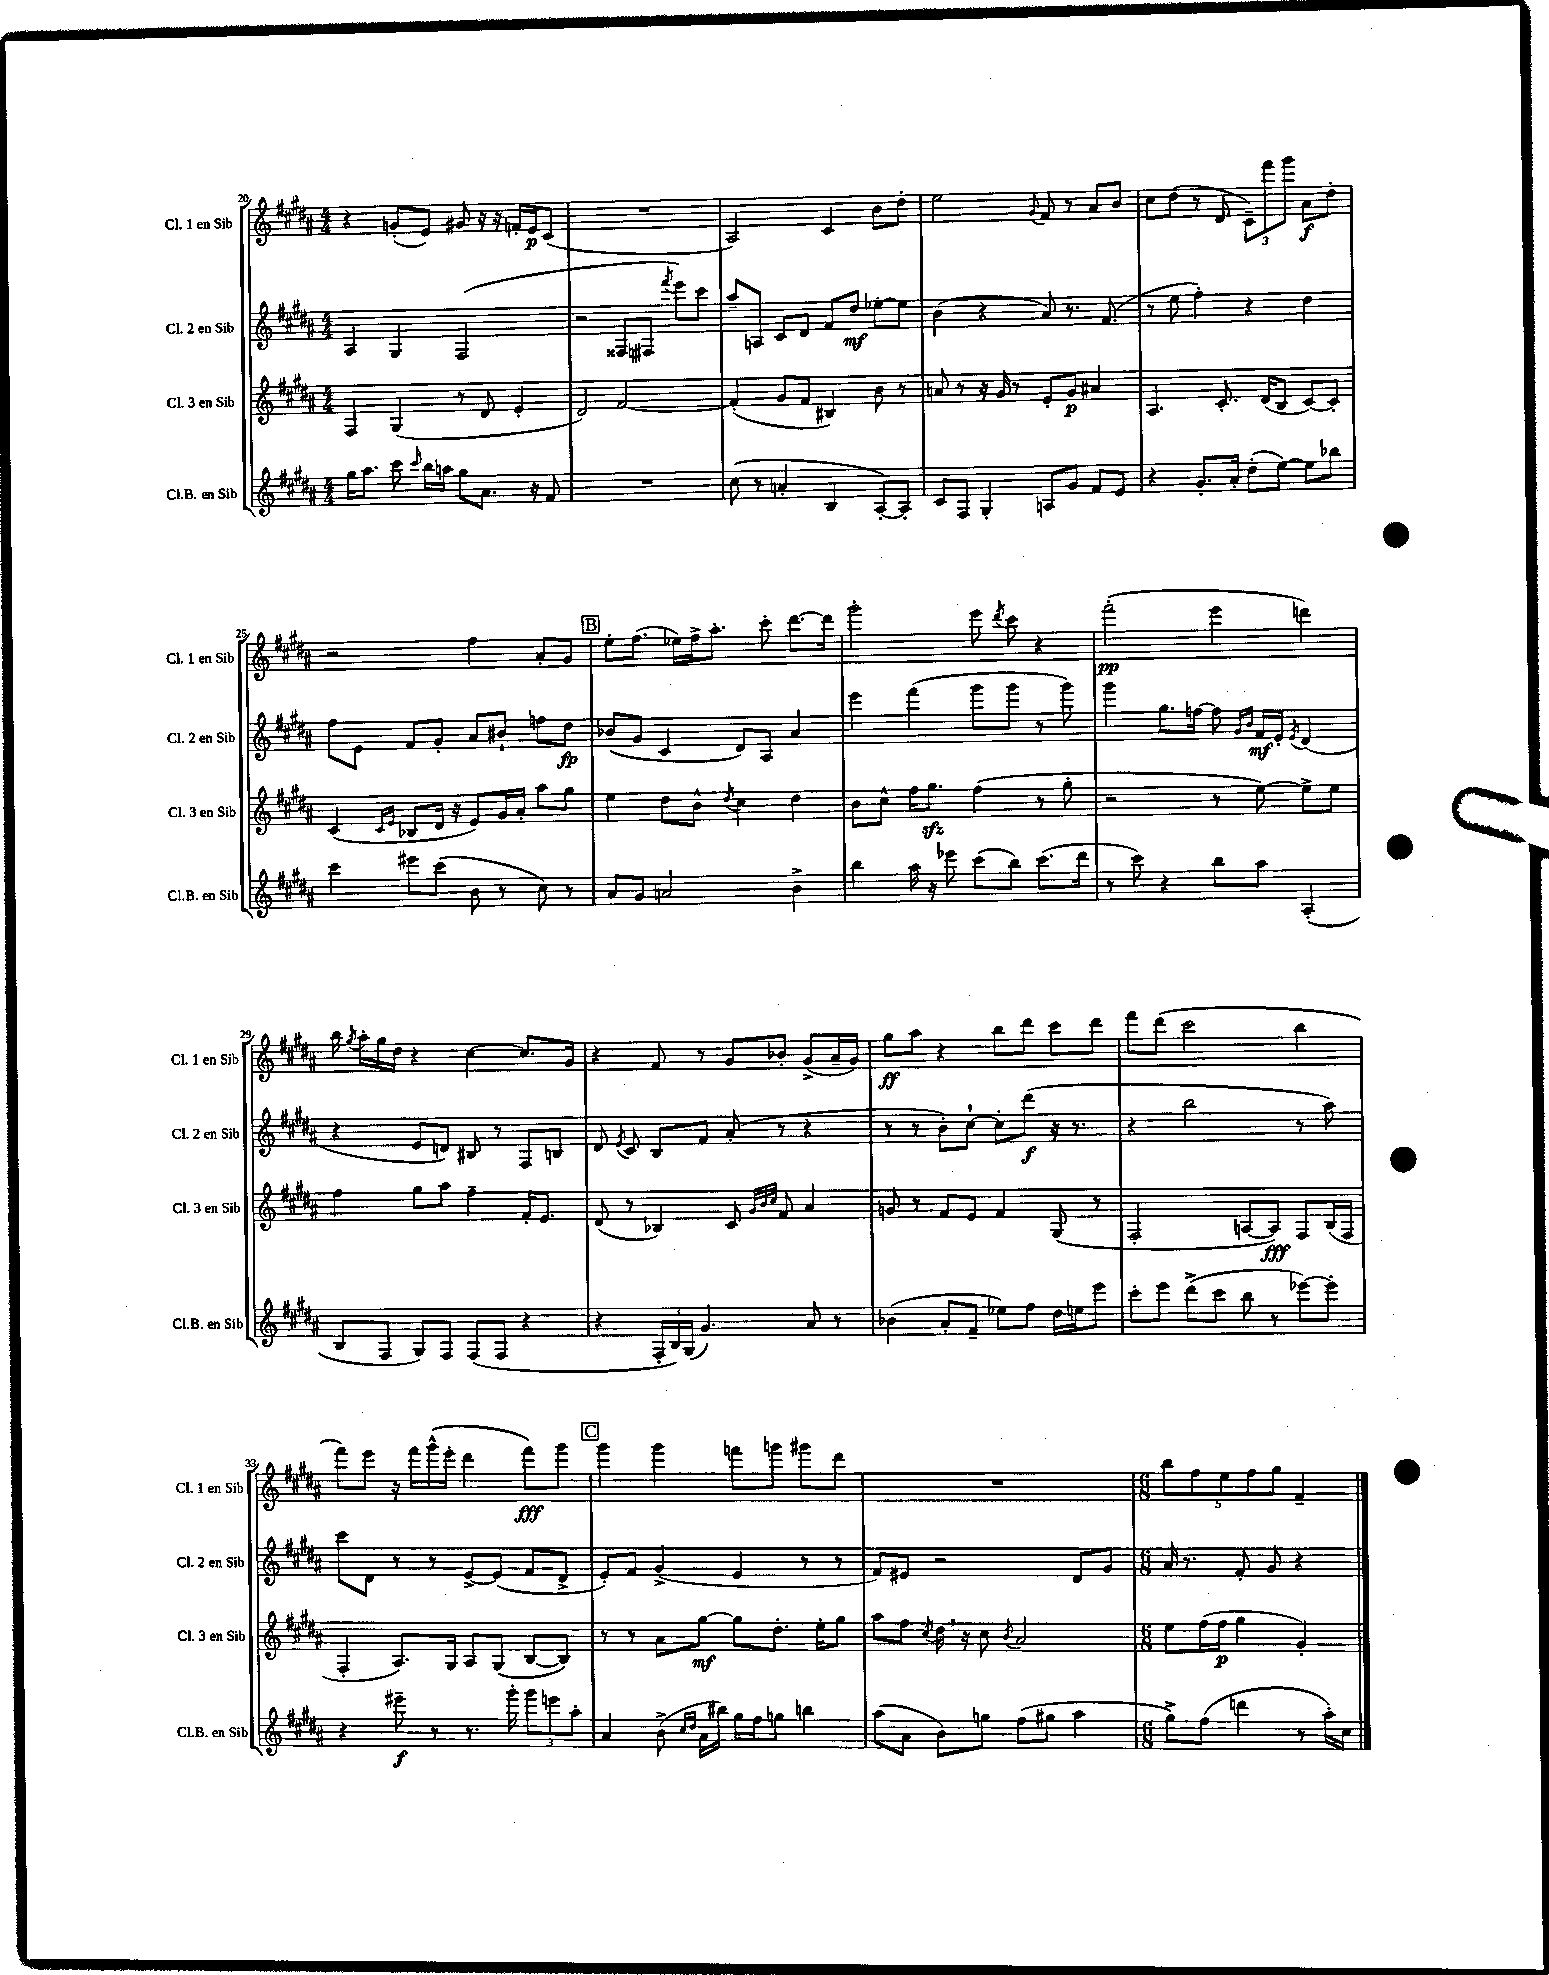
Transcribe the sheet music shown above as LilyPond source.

<<
\new StaffGroup <<
\new Staff = "s0" \with { instrumentName = "Cl. 1 en Sib" shortInstrumentName = "Cl. 1 en Sib" } {
    \clef treble \key b \major \numericTimeSignature \time 4/4
    \autoBeamOff r4 g'8[-.( e'8]) gis'8 r16 r16 f'16[-. e'16\p cis'8]( |
    R1 |
    ais2) cis'4 b'8[ dis''8]-. |
    e''2 \appoggiatura { gis'8 } fis'8 r8 ais'8[ b'8] |
    cis''8[ dis''8]( r8 dis'8 \tuplet 3/2 { cis'8[--) fis'''8 gis'''8] } ais'8[\f dis''8]-. |
    r2 fis''4 ais'8[-. gis'8] |
    \mark \markup { \box "B" } e''8[-. fis''8.]( ees''16[) fis''16-> ais''8.]-. cis'''8-. dis'''8.[~ dis'''16] |
    gis'''2-. e'''8 \acciaccatura { dis'''8 } cis'''8 r4 |
    fis'''2-.\pp( e'''4 d'''4) |
    b''16 \acciaccatura { gis''8 } ais''16[-. gis''16 dis''16] r4 cis''4~ cis''8.[ gis'16] |
    r4 fis'8 r8 gis'8[ bes'8]-. gis'8[->( ais'16-- gis'16]) |
    gis''8[\ff ais''8] r4 b''8[ dis'''8] cis'''8[ dis'''8] |
    fis'''8[ dis'''8]( cis'''2 b''4 |
    fis'''8[) e'''8] r16 fis'''16[ gis'''16-^( e'''16]-. dis'''4 fis'''8[\fff) gis'''8] |
    \mark \markup { \box "C" } gis'''4 gis'''4 f'''8[ g'''8] gis'''8[ dis'''8] |
    R1 |
    \numericTimeSignature \time 6/8 \tuplet 5/4 { b''8[ fis''8 e''8 fis''8 gis''8] } fis'4-- \bar "|." |
}
\new Staff = "s1" \with { instrumentName = "Cl. 2 en Sib" shortInstrumentName = "Cl. 2 en Sib" } {
    \clef treble \key b \major \numericTimeSignature \time 4/4
    \autoBeamOff ais4 gis4 fis2( |
    r2 fisis8[ fis8] \acciaccatura { fis'''8 } e'''8[) cis'''8] |
    ais''8[-- a8] cis'8[ dis'8] fis'8[ dis''8]\mf ees''8[~-. ees''8] |
    b'4( r4 ais'8) r8. fis'8.( |
    r8 e''8 fis''4-.) r4 dis''4 |
    fis''8[ e'8] fis'8[ gis'8]-. ais'8[ bis'8]-! f''8[ dis''8]\fp |
    \mark \markup { \box "B" } bes'8[( gis'8] cis'4 dis'8[) ais8] ais'4 |
    e'''4 fis'''4( gis'''8[ gis'''8] r8 gis'''8) |
    gis'''4 gis''8.[ f''16]~ f''8 \grace { gis'16[ b'16] } fis'16[\mf e'16]-. \acciaccatura { e'8 } dis'4( |
    r4 e'8[ d'8]) bis8 r8 fis8[ b8] |
    dis'8 \acciaccatura { e'8 } cis'8 b8[ fis'8] ais'8-.( r8 r4 |
    r8 r8 b'8[-.) cis''8]~-! cis''8[-. dis'''8]\f( r16 r8. |
    r4 b''2 r8 ais''8) |
    cis'''8[ dis'8] r8 r8 e'8[~-> e'8]( fis'8[ dis'8]-> |
    \mark \markup { \box "C" } e'8[-.) fis'8] gis'4->( e'4 r8 r8 |
    fis'8[) eis'8] r2 dis'8[ gis'8] |
    \numericTimeSignature \time 6/8 ais'16 r8. fis'8-. gis'8 r4 \bar "|." |
}
\new Staff = "s2" \with { instrumentName = "Cl. 3 en Sib" shortInstrumentName = "Cl. 3 en Sib" } {
    \clef treble \key b \major \numericTimeSignature \time 4/4
    \autoBeamOff fis4 gis4( r8 dis'8 e'4-. |
    dis'2) fis'2~ |
    fis'4-.( gis'8[ fis'8] bis4) b'8 r8 |
    a'8 r8 r16 gis'16 r8 e'8[-. gis'8]\p ais'4 |
    ais4. cis'8.-. dis'16[( b8] cis'8[~) cis'8]-. |
    cis'4( \grace { cis'16[ e'16] } bes8[ dis'16] r16 e'8[) gis'16 ais'16]-. ais''8[ gis''8] |
    \mark \markup { \box "B" } e''4 dis''8[ b'8]-^ \acciaccatura { dis''8 } cis''4 dis''4 |
    b'8[ cis''8]-^ fis''16[ gis''8.]\sfz fis''4( r8 gis''8-. |
    r2 r8 e''8~) e''8[-> e''8] |
    fis''4 gis''8[ ais''8] fis''4-- fis'16[-. e'8.] |
    dis'8( r8 bes4) cis'8 \grace { gis'32[ b'32 cis''32] } fis'8 ais'4 |
    g'8 r8 fis'8[ e'8] fis'4 gis8( r8 |
    fis2-. a8[~ a8]\fff) fis8[ b16( fis16] |
    fis4-. ais8.[) gis16] ais8[ gis8]( b8[~ b8]) |
    \mark \markup { \box "C" } r8 r8 ais'8[ gis''8]~\mf gis''8[ dis''8.]-. e''16[-. gis''8] |
    ais''8[ fis''8] \acciaccatura { cis''8 } dis''16 \breathe r16 cis''8 \acciaccatura { b'8 } ais'2 |
    \numericTimeSignature \time 6/8 e''8[ fis''16( fis''16]\p gis''4 gis'4-.) \bar "|." |
}
\new Staff = "s3" \with { instrumentName = "Cl.B. en Sib" shortInstrumentName = "Cl.B. en Sib" } {
    \clef treble \key b \major \numericTimeSignature \time 4/4
    \autoBeamOff gis''16[ ais''8.] cis'''8 \grace { cis'''16 } b''16[ a''16] gis''8[ ais'8.] r16 fis'8 |
    R1 |
    cis''8( r8 a'4-. b4 ais8[~-.) ais8]-. |
    cis'8[ fis8] gis4-. a8[ gis'8] fis'8[ e'8] |
    r4 gis'8.[-. ais'16]-. dis''8[-.( e''8]~) e''8[ bes''8] |
    cis'''4 eis'''8[ cis'''8]( b'8 r8 cis''8) r8 |
    \mark \markup { \box "B" } ais'8[ gis'8] a'2 b'4-> |
    b''4 ais''16 r16 ees'''8 cis'''8[( b''8]) cis'''8.[( dis'''16] |
    r8 cis'''8) r4 b''8[ ais''8] ais4-.( |
    b8[ fis8] gis8[) fis8] fis8[( fis8] r4 |
    r4 \tuplet 3/2 { fis16[-. b16) gis16]( } gis'4.) ais'8 r8 |
    bes'4( ais'8[-. fis'8]-- ees''8[) fis''8] dis''16[ e''16 e'''8] |
    cis'''8[-. e'''8] dis'''8[->( cis'''8] b''8 r8 ees'''8[~) ees'''8]-. |
    r4 eis'''8--\f r8 r8. gis'''16-. \tuplet 3/2 { gis'''8[ e'''8 ais''8]-. } |
    \mark \markup { \box "C" } ais'4 b'8->( \grace { cis''16[ dis''16] } ais'16[ bis''16]) gis''16[ fis''16 g''8] b''4 |
    ais''8[( ais'8] b'8[) g''8] fis''8[( gis''8] ais''4 |
    \numericTimeSignature \time 6/8 gis''8[->) fis''8]( d'''4 r8 ais''16[-.) cis''16] \bar "|." |
}
>>
>>
\layout { \context { \Score currentBarNumber = #20 } }
